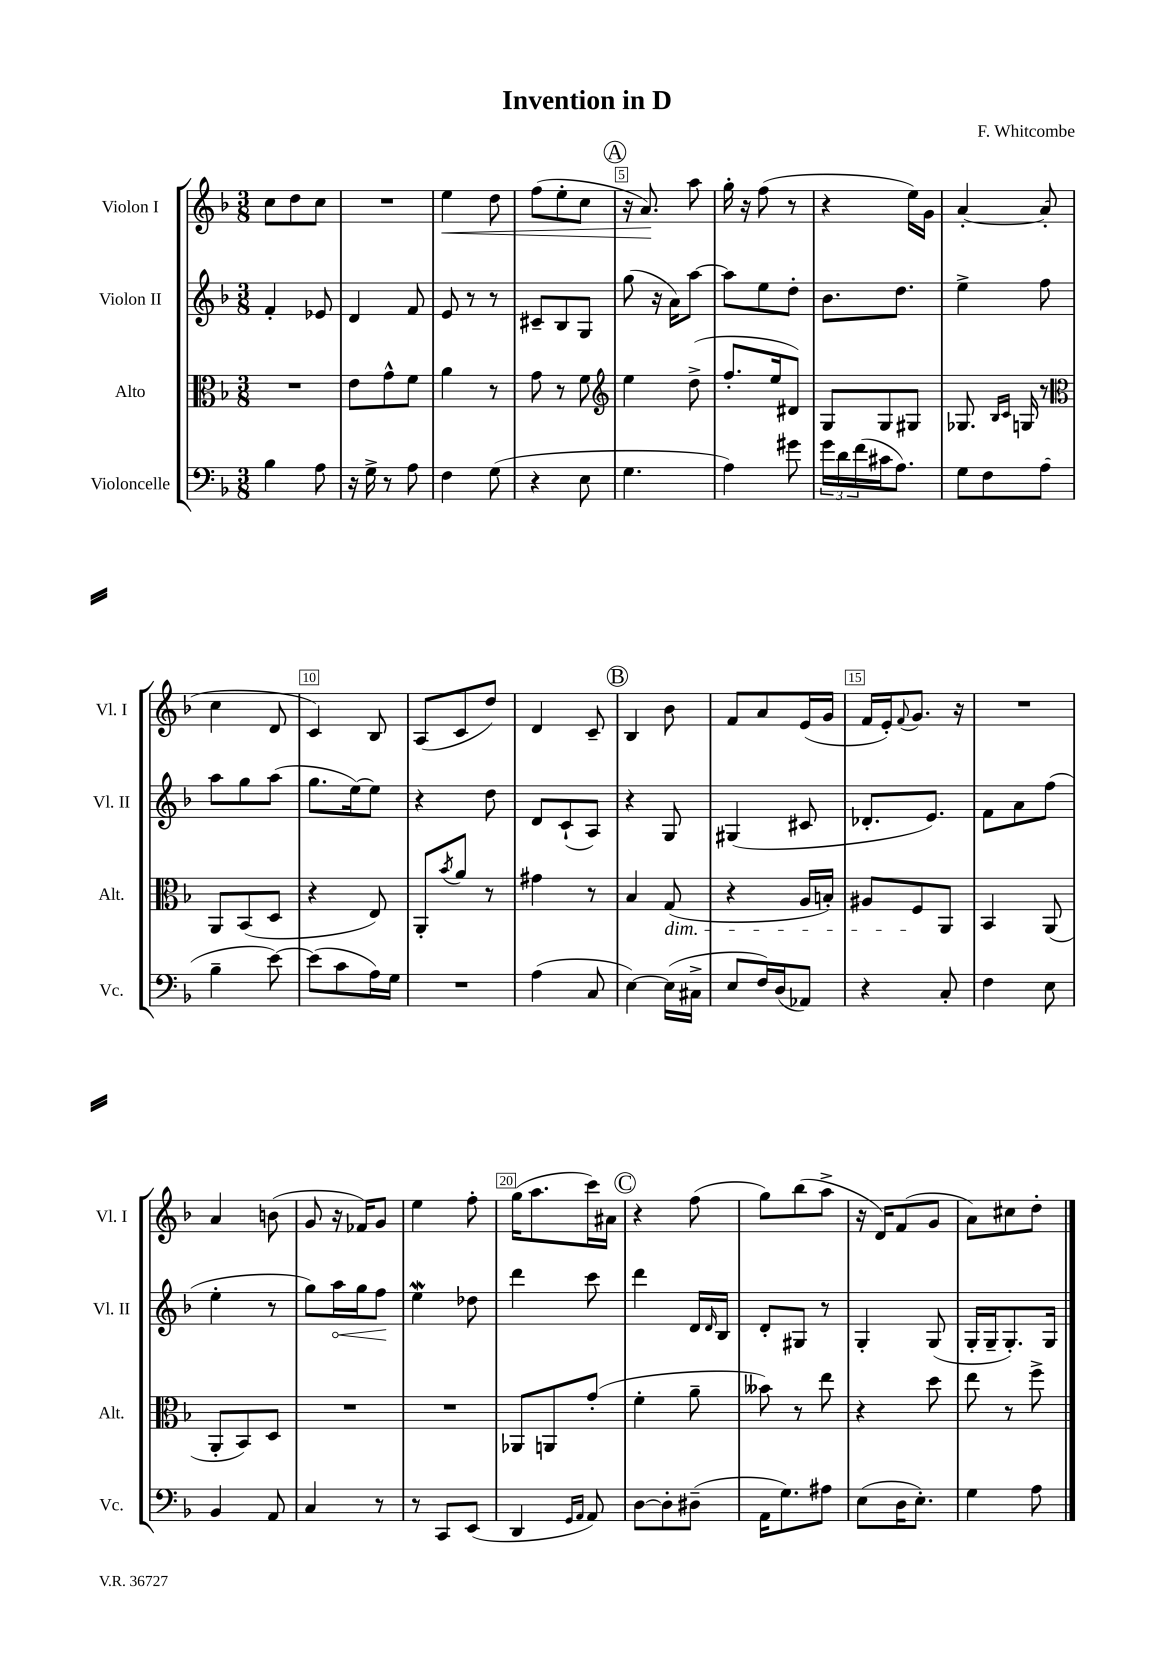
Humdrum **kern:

**kern	**kern	**kern	**kern
*staff4	*staff3	*staff2	*staff1
*clefF4	*clefC3	*clefG2	*clefG2
*k[b-]	*k[b-]	*k[b-]	*k[b-]
*M3/8	*M3/8	*M3/8	*M3/8
4B-	4.r	4f'	8cc
.	.	.	8dd
8A	.	8e-	8cc
=	=	=	=
16r	8e	4d	4.r
16G^	.	.	.
8r	8g^^	.	.
8A	8f	8f	.
=	=	=	=
4F	4a	8e	4ee
.	.	8r	.
(8G	8r	8r	8dd
=	=	=	=
4r	8g	8c#~	(8ff
.	8r	8B-	8ee'
8E	8f	8G	8cc
=	=	=	=
*	*clefG2	*	*
4.G	4ee	(8gg	16r
.	.	.	8.a)
.	.	16r	.
.	.	16a)	.
.	(8dd^	[8aa	8aa
=	=	=	=
4A)	8.ff'	8aa]	16gg'
.	.	.	16r
.	.	8ee	(8ff
.	16ee	.	.
8g#	8d#)	8dd'	8r
=	=	=	=
24g	8G	8.b-	4r
24d	.	.	.
(24f	.	.	.
16c#	8G	.	.
8.A)	.	8.dd	.
.	8G#	.	16ee)
.	.	.	16g
=	=	=	=
8G	8.G-	4ee^	[4a'
8F	.	.	.
.	16qqB-	.	.
.	16qqc	.	.
.	16G	.	.
(8A	8r	8ff	(8a']
=	=	=	=
*	*clefC3	*	*
4B-~	8AA	8aa	4cc
.	(8BB-	8gg	.
[8e)	8D	(8aa	8d
=	=	=	=
(8e]	4r	8.gg	4c)
8c	.	.	.
.	.	[16ee)	.
16A)	8E)	8ee]	8B-
16G	.	.	.
=	=	=	=
4.r	8AA'	4r	(8A
.	8qb-	.	.
.	8a	.	8c
.	8r	8dd	8dd)
=	=	=	=
(4A	4g#	8d	4d
.	.	(8c`	.
8C	8r	8A)	8c~
=	=	=	=
[4E)	4B-	4r	4B-
(16E]	(8G	8G	8b-
16C#^	.	.	.
=	=	=	=
8E	4r	(4G#	8f
16F)	.	.	8a
(16D	.	.	.
8AA-)	16A	8c#	(16e
.	16B')	.	16g
=	=	=	=
4r	8A#	8.d-'	16f
.	.	.	16e')
.	.	.	8qqf
.	8F	.	8.g
.	.	8.e)	.
8C'	8AA	.	.
.	.	.	16r
=	=	=	=
4F	4BB-	8f	4.r
.	.	8a	.
8E	(8AA	(8ff	.
=	=	=	=
4BB-	8AA'	4ee'	4a
.	8BB-)	.	.
8AA	8D	8r	(8b
=	=	=	=
4C	4.r	8gg)	8g
.	.	16aa	16r
.	.	16gg	16f-)
8r	.	8ff	8g
=	=	=	=
8r	4.r	4ee	4ee
8CC	.	.	.
(8EE	.	8dd-	8ff'
=	=	=	=
4DD	8AA-	4ddd	(16gg
.	.	.	8.aa
.	8AA	.	.
16qqGG	.	.	.
16qqAA	.	.	.
8AA)	(8g'	8ccc	16ccc)
.	.	.	16a#
=	=	=	=
[8D	4f'	4ddd	4r
8D']	.	.	.
(8D#~	8a~	16d	(8ff
.	.	16qqd	.
.	.	16B-	.
=	=	=	=
16AA	8b--)	8d'	8gg)
8.G)	.	.	.
.	8r	8G#	(8bb-
8A#	8ee	8r	8aa^
=	=	=	=
(8E	4r	4G'	16r
.	.	.	16d)
16D	.	.	(8f
8.E')	.	.	.
.	8dd	(8G	8g
=	=	=	=
4G	8ee	16G'	8a)
.	.	16G~	.
.	8r	8.G')	8cc#
8A	8ff^	.	8dd'
.	.	16G	.
==	==	==	==
*-	*-	*-	*-
